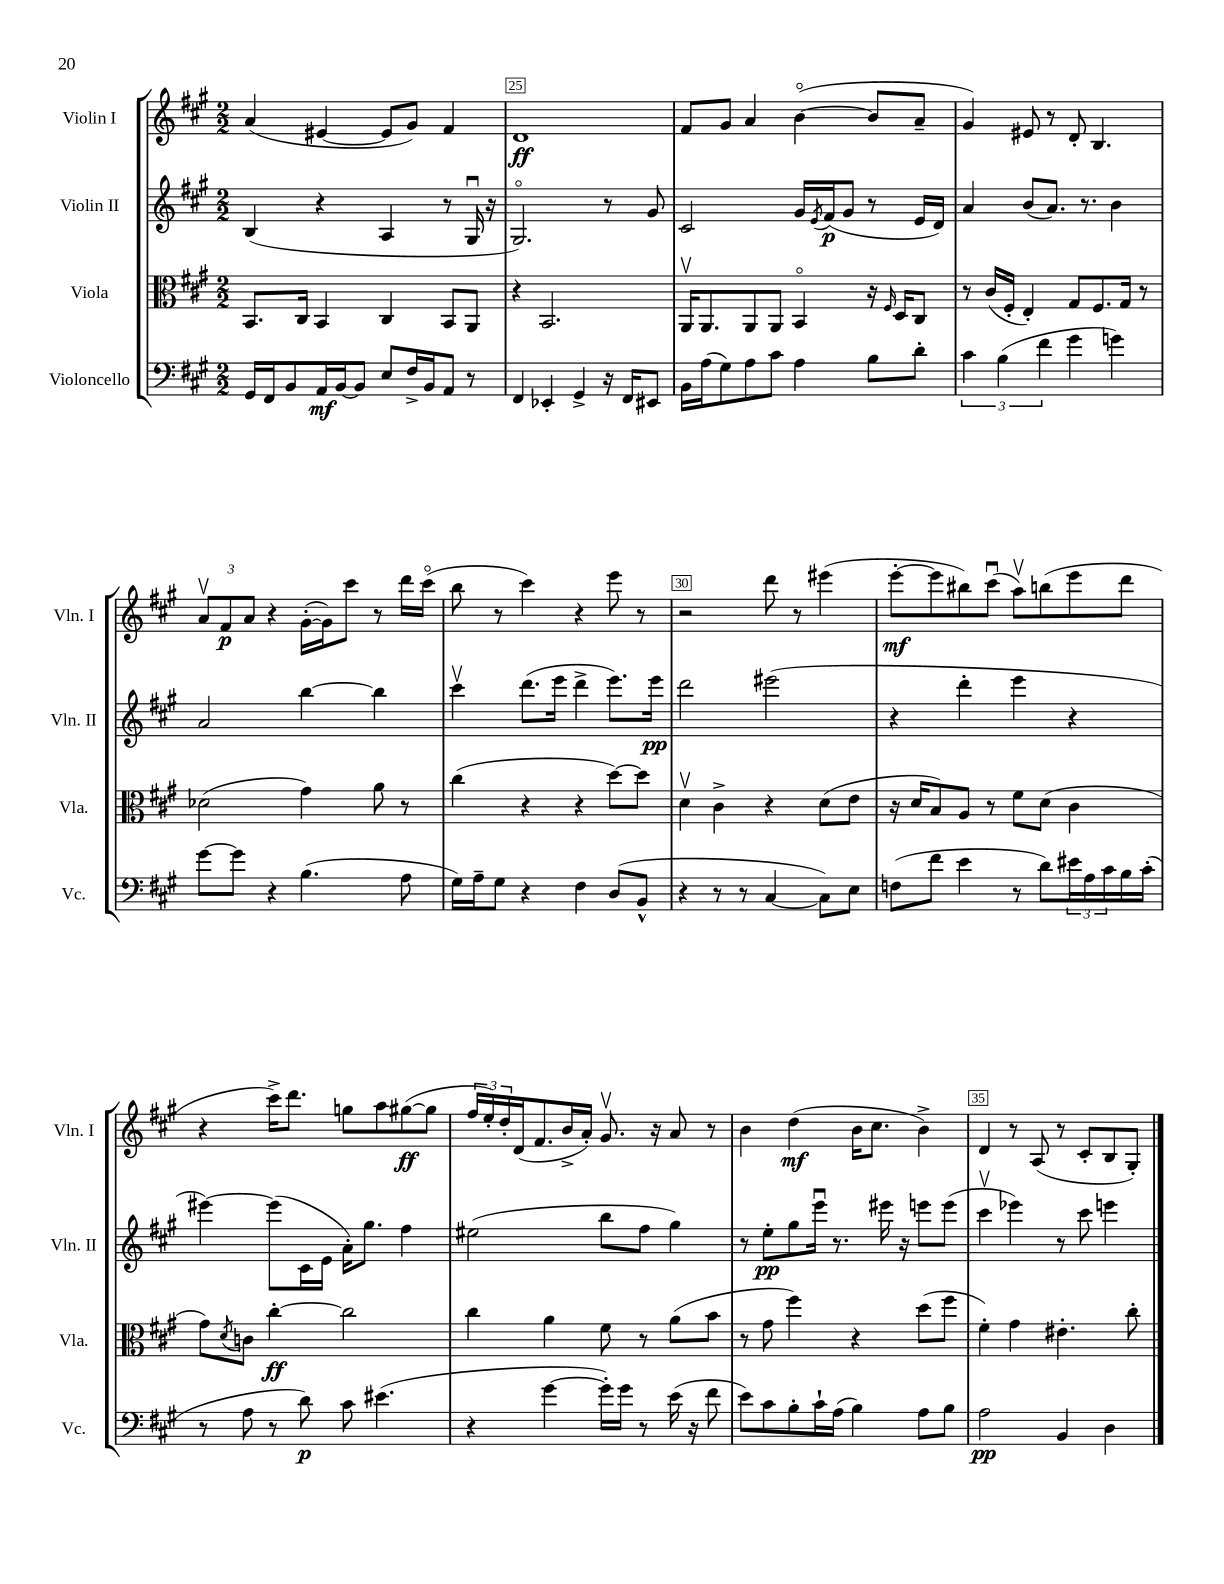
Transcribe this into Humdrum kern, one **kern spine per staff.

**kern	**dynam	**kern	**dynam	**kern	**dynam	**kern	**dynam
*part4	*part4	*part3	*part3	*part2	*part2	*part1	*part1
*staff4	*staff4	*staff3	*staff3	*staff2	*staff2	*staff1	*staff1
*I"Violoncello	*	*I"Viola	*	*I"Violin II	*	*I"Violin I	*
*I'Vc.	*	*I'Vla.	*	*I'Vln. II	*	*I'Vln. I	*
*clefF4	*	*clefC3	*	*clefG2	*	*clefG2	*
*k[f#c#g#]	*	*k[f#c#g#]	*	*k[f#c#g#]	*	*k[f#c#g#]	*
*M2/2	*	*M2/2	*	*M2/2	*	*M2/2	*
=24	=24	=24	=24	=24	=24	=24	=24
16GG#/LL	.	8.BB/L	.	(4B/	.	(4a/	.
16FF#/J	.	.	.	.	.	.	.
8BB/	.	.	.	.	.	.	.
.	.	16C#/Jk	.	.	.	.	.
16AA/L	mf	4BB/	.	4r	.	[4e#X/	.
[16BB/J	.	.	.	.	.	.	.
8BB/J]	.	.	.	.	.	.	.
8E/L	.	4C#/	.	4A/	.	8e#/L]	.
16F#^/L	.	.	.	.	.	8g#/J)	.
16BB/J	.	.	.	.	.	.	.
8AA/J	.	8BB/L	.	8r	.	4f#/	.
8r	.	8AA/J	.	16G#u/	.	.	.
.	.	.	.	16r	.	.	.
=25	=25	=25	=25	=25	=25	=25	=25
4FF#/	.	4r	.	2.G#/)	.	1d	ff
4EE-X'/	.	2.BB/	.	.	.	.	.
4GG#^/	.	.	.	.	.	.	.
16r	.	.	.	8r	.	.	.
16FF#/KL	.	.	.	.	.	.	.
8EE#X/J	.	.	.	8g#/	.	.	.
=26	=26	=26	=26	=26	=26	=26	=26
16BB\LL	.	16AAv/KL	.	2c#/	.	8f#/L	.
(16A\J	.	8.AA/	.	.	.	.	.
8G#\)	.	.	.	.	.	8g#/J	.
8A\	.	8AA/	.	.	.	4a/	.
8c#\J	.	8AA/J	.	.	.	.	.
4A\	.	4BB/	.	16g#/LL	.	([4b\	.
.	.	.	.	8qe/	.	.	.
.	.	.	.	(16f#/J	p	.	.
.	.	.	.	8g#/J	.	.	.
8B\L	.	16r	.	8r	.	8b/L]	.
.	.	16qqF#/	.	.	.	.	.
.	.	16D/KL	.	.	.	.	.
8d'\J	.	8C#/J	.	16e/LL	.	8a~/J	.
.	.	.	.	16d/JJ)	.	.	.
=27	=27	=27	=27	=27	=27	=27	=27
6c#\	.	8r	.	4a/	.	4g#/)	.
.	.	(16c#/LL	.	.	.	.	.
(6B\	.	.	.	.	.	.	.
.	.	16F#'/JJ	.	.	.	.	.
.	.	4E'/)	.	(8b/L	.	8e#X/	.
6f#\	.	.	.	.	.	.	.
.	.	.	.	8.a/J)	.	8r	.
4g#\	.	8G#/L	.	.	.	8d'/	.
.	.	.	.	8.r	.	.	.
.	.	8.F#/	.	.	.	4.B/	.
4gn\)	.	.	.	4b\	.	.	.
.	.	16G#/Jk	.	.	.	.	.
.	.	8r	.	.	.	.	.
!!LO:LB:g=z
=28	=28	=28	=28	=28	=28	=28	=28
[8g#\L	.	(2d-X\	.	2a/	.	12av/L	.
.	.	.	.	.	.	12f#/	p
8g#\J]	.	.	.	.	.	.	.
.	.	.	.	.	.	12a/J	.
4r	.	.	.	.	.	4r	.
(4.B\	.	4g#\)	.	[4bb\	.	([16g#'\LL	.
.	.	.	.	.	.	16g#\J])	.
.	.	.	.	.	.	8ccc#\J	.
.	.	8a\	.	4bb\]	.	8r	.
8A\	.	8r	.	.	.	16ddd\LL	.
.	.	.	.	.	.	(16ccc#\JJ	.
=29	=29	=29	=29	=29	=29	=29	=29
16G#\LL)	.	(4cc#\	.	4ccc#v\	.	8bb\	.
16A~\J	.	.	.	.	.	.	.
8G#\J	.	.	.	.	.	8r	.
4r	.	4r	.	(8.ddd\L	.	4ccc#\)	.
.	.	.	.	16eee\Jk	.	.	.
4F#\	.	4r	.	4ddd^\	.	4r	.
(8D/L	.	[8dd\L)	.	8.eee\L)	.	8eee\	.
8BB^^/J	.	8dd\J]	.	.	.	8r	.
.	.	.	.	16eee\Jk	pp	.	.
=30	=30	=30	=30	=30	=30	=30	=30
4r	.	4dv\	.	2ddd\	.	2r	.
8r	.	4c#^\	.	.	.	.	.
8r	.	.	.	.	.	.	.
[4C#/	.	4r	.	(2eee#X\	.	8ddd\	.
.	.	.	.	.	.	8r	.
8C#\L])	.	(8d\L	.	.	.	(4eee#X\	.
8E\J	.	8e\J	.	.	.	.	.
=31	=31	=31	=31	=31	=31	=31	=31
(8Fn\L	.	16r	.	4r	.	[8eee'\L	mf
.	.	16d/KL	.	.	.	.	.
8f#\J	.	8B/)	.	.	.	8eee\]	.
4e\	.	8A/J	.	4ddd'\	.	8bb#X\)	.
.	.	8r	.	.	.	(8ccc#u\J	.
8r	.	8f#\L	.	4eee\	.	8aav\L)	.
8d\L)	.	(8d\J	.	.	.	(8bbn\	.
24e#X\L	.	4c#\	.	4r	.	8eee\	.
24A\	.	.	.	.	.	.	.
24c#\	.	.	.	.	.	.	.
16B\	.	.	.	.	.	8ddd\J	.
(16c#'\JJ	.	.	.	.	.	.	.
!!LO:LB:g=z
=32	=32	=32	=32	=32	=32	=32	=32
8r	.	8g#\L)	.	[4eee#X\)	.	4r	.
.	.	8qd/	.	.	.	.	.
8A\	.	8cn\J	.	.	.	.	.
8r	.	[4cc#'\	ff	(8eee#\L]	.	16ccc#^\KL)	.
.	.	.	.	.	.	8.ddd\J	.
8d\)	p	.	.	16c#\L	.	.	.
.	.	.	.	16e\JJ	.	.	.
8c#\	.	2cc#\]	.	16a'\KL)	.	8ggn\L	.
.	.	.	.	8.gg#\J	.	.	.
(4.e#X\	.	.	.	.	.	8aa\	.
.	.	.	.	4ff#\	.	([8gg#X\	ff
.	.	.	.	.	.	8gg#\J]	.
=33	=33	=33	=33	=33	=33	=33	=33
4r	.	4cc#\	.	(2ee#X\	.	24ff#/LL	.
.	.	.	.	.	.	24ee'/)	.
.	.	.	.	.	.	24dd'/	.
.	.	.	.	.	.	(16d/J	.
.	.	.	.	.	.	8.f#/	.
[4g#\	.	4a\	.	.	.	.	.
.	.	.	.	.	.	16b^/L	.
.	.	.	.	.	.	16a'/JJ)	.
16g#'\LL])	.	8f#\	.	8bb\L	.	8.g#v/	.
16g#\JJ	.	.	.	.	.	.	.
8r	.	8r	.	8ff#\J	.	.	.
.	.	.	.	.	.	16r	.
(16e\	.	(8a\L	.	4gg#\)	.	8a/	.
16r	.	.	.	.	.	.	.
8f#\	.	8b\J	.	.	.	8r	.
=34	=34	=34	=34	=34	=34	=34	=34
8e\L)	.	8r	.	8r	.	4b\	.
8c#\	.	8g#\	.	8ee'\L	pp	.	.
8B'\	.	4ff#\)	.	8gg#\	.	(4dd\	mf
16c#`\L	.	.	.	16eeeu\Jk	.	.	.
(16A\JJ	.	.	.	8.r	.	.	.
4B\)	.	4r	.	.	.	16b\KL	.
.	.	.	.	.	.	8.cc#\J	.
.	.	.	.	16eee#X\	.	.	.
.	.	.	.	16r	.	.	.
8A\L	.	(8dd\L	.	8eeen\L	.	4b^\)	.
8B\J	.	8ff#\J	.	(8eee\J	.	.	.
=35	=35	=35	=35	=35	=35	=35	=35
2A\	pp	4f#'\)	.	4ccc#v\	.	4d/	.
.	.	4g#\	.	4eee-X\)	.	8r	.
.	.	.	.	.	.	(8A/	.
4BB/	.	4.e#X'\	.	8r	.	8r	.
.	.	.	.	8ccc#\	.	8c#'/L	.
4D\	.	.	.	4eeen\	.	8B/	.
.	.	8cc#'\	.	.	.	8G#'/J)	.
==	==	==	==	==	==	==	==
*-	*-	*-	*-	*-	*-	*-	*-
